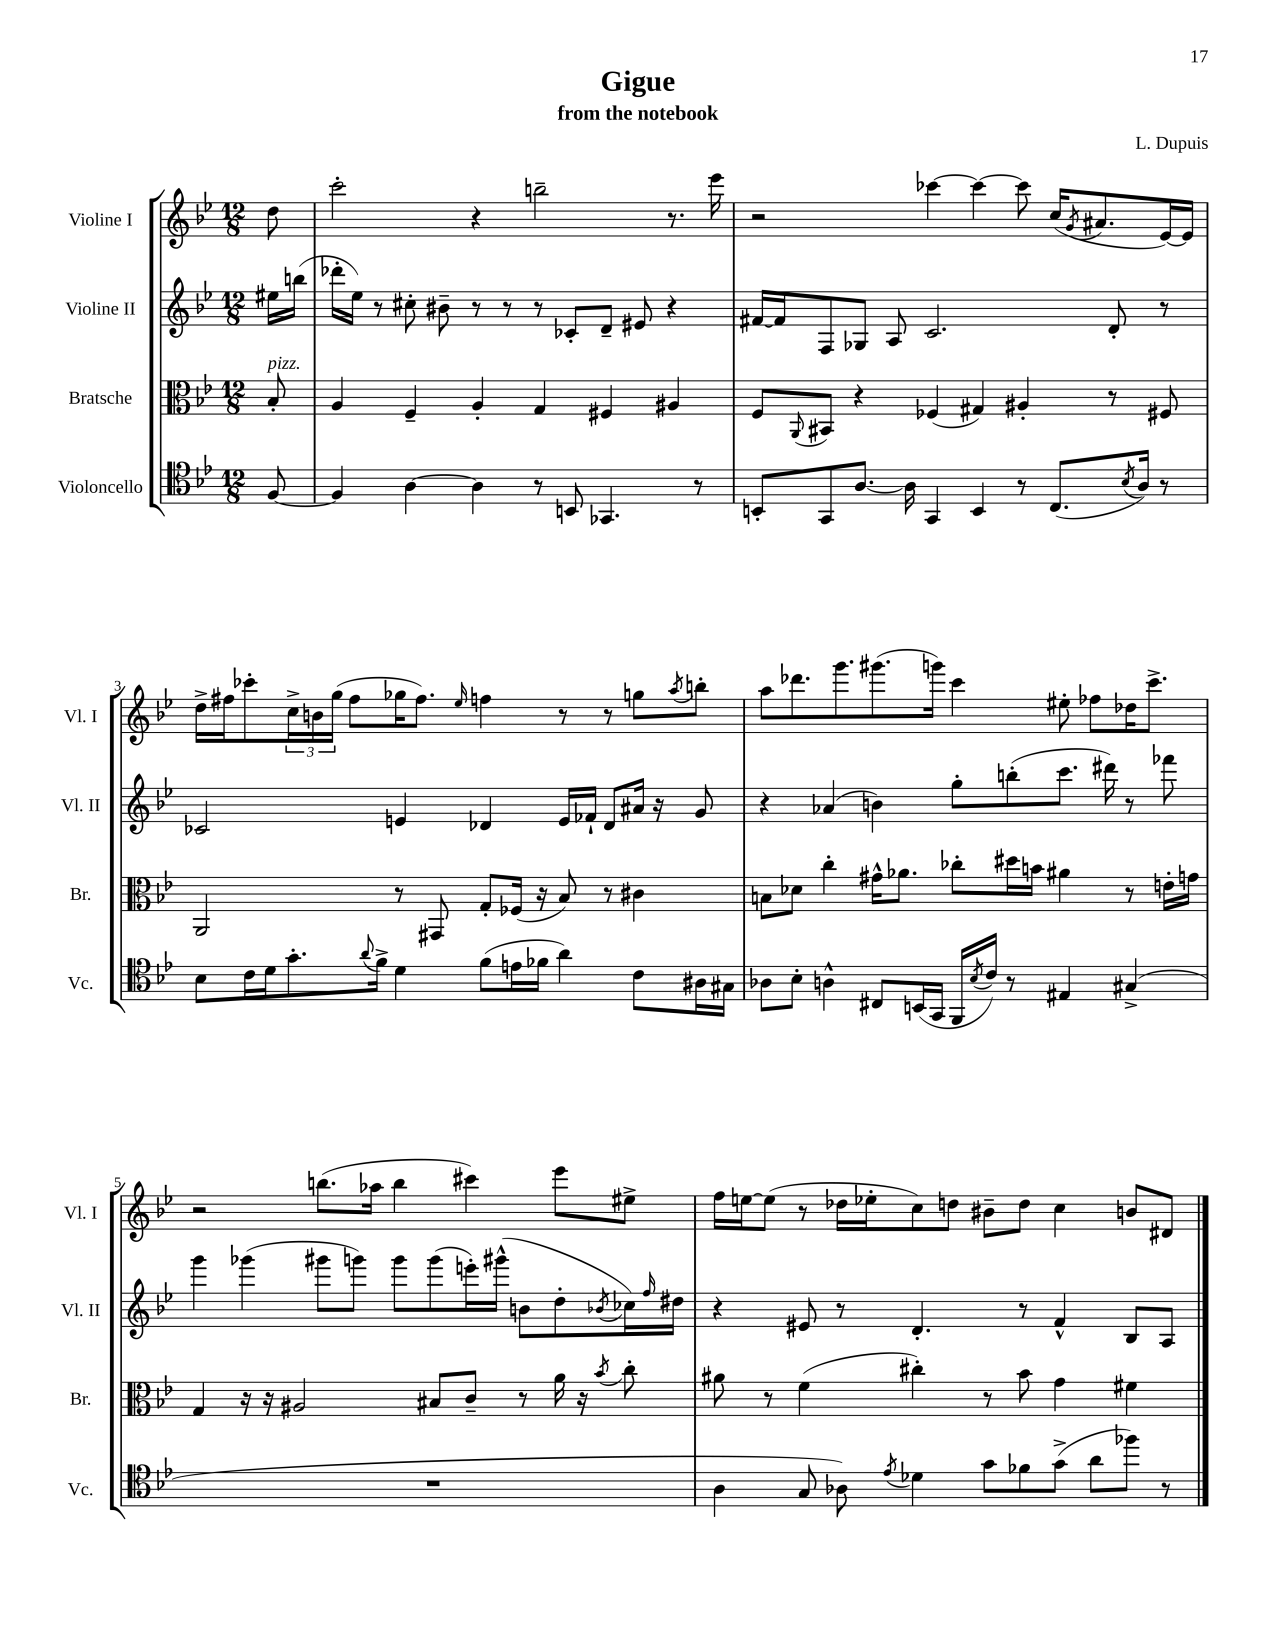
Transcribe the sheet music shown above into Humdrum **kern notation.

**kern	**kern	**kern	**kern
*staff4	*staff3	*staff2	*staff1
*clefC4	*clefC3	*clefG2	*clefG2
*k[b-e-]	*k[b-e-]	*k[b-e-]	*k[b-e-]
*M12/8	*M12/8	*M12/8	*M12/8
[8F	8B-'	16ee#	8dd
.	.	(16bb	.
=	=	=	=
4F]	4A	16ddd-'	2ccc'
.	.	16ee-)	.
.	.	8r	.
[4A	4F~	8cc#'	.
.	.	8b#~	.
4A]	4A'	8r	4r
.	.	8r	.
8r	4G	8r	2bb~
8BB	.	8c-'	.
4.GG-	4F#	8d~	.
.	.	8e#	.
.	4A#	4r	8.r
8r	.	.	.
.	.	.	16eee-
=	=	=	=
8BB'	8F	[16f#	2r
.	.	16f#]	.
.	8qqAA	.	.
8GG	8BB#	8F	.
[8.A	4r	8G-	.
.	.	8A	.
16A]	.	.	.
4GG	(4F-	2.c	[4ccc-
4BB	4G#)	.	4ccc-_
8r	4A#'	.	8ccc-]
(8.C	.	.	(16cc
.	.	.	8qg
.	.	.	8.a#
.	8r	8d'	.
8qB-	.	.	.
16A)	.	.	.
8r	8F#	8r	[16e-)
.	.	.	16e-]
=	=	=	=
8B-	2AA	2c-	16dd^
.	.	.	16ff#
16c	.	.	8ccc-'
16d	.	.	.
8.g'	.	.	24cc^
.	.	.	24b
.	.	.	(24gg
.	.	.	8ff#
8qqa	.	.	.
16f^	.	.	.
4d	8r	4e	16gg-
.	.	.	8.ff#)
.	8GG#	.	.
.	.	.	16qqee-
(8f	8G'	4d-	4ff
16e	(16F-	.	.
16f-	16r	.	.
4a)	8B-)	16e	8r
.	.	16f-`	.
.	8r	8d-	8r
8c	4c#	16a#	8gg
.	.	16r	.
.	.	.	8qaa
16A#	.	8g	8bb'
16G#	.	.	.
=	=	=	=
8A-	8B	4r	8aa
8B-'	8d-	.	8.ddd-
4A^^	4cc'	(4a-	.
.	.	.	8.ggg
8C#	16g#^^	4b)	(8.ggg#
.	8.a-	.	.
(16BB	.	.	.
16GG	.	.	16ggg)
16FF	8cc-'	8gg'	4ccc
8qB-	.	.	.
16c)	.	.	.
8r	16dd#	(8bb'	.
.	16b	.	.
4E#	4a#	8.ccc	8ee#'
.	.	.	8ff-
.	.	16ddd#)	.
(4G#^	8r	8r	16dd-
.	.	.	8.ccc^
.	16e'	8fff-	.
.	16g	.	.
=	=	=	=
1.r	4G	4ggg	2r
.	16r	(4ggg-	.
.	16r	.	.
.	2A#	.	.
.	.	8ggg#	(8.bb
.	.	8ggg)	.
.	.	.	16aa-
.	.	8ggg	4bb
.	8B#	(8ggg	.
.	8c~	16eee')	4ccc#)
.	.	(16ggg#^^	.
.	8r	8b	.
.	16a	8dd'	8eee-
.	16r	.	.
.	8qb-	8qb-	.
.	8cc'	16cc-)	8ee#^
.	.	16qqff	.
.	.	16dd#	.
=	=	=	=
4A	8a#	4r	16ff
.	.	.	[16ee
.	8r	.	(8ee]
8G	(4f	8e#	8r
8A-)	.	8r	16dd-
.	.	.	16ee-'
8qe-	.	.	.
4d-	4cc#')	4.d'	8cc)
.	.	.	8dd
8g	8r	.	8b#~
8f-	8b-	8r	8dd
(8g^	4g	4f^^	4cc
8a	.	.	.
8ff-)	4f#	8B-	8b
8r	.	8A	8d#
==	==	==	==
*-	*-	*-	*-
